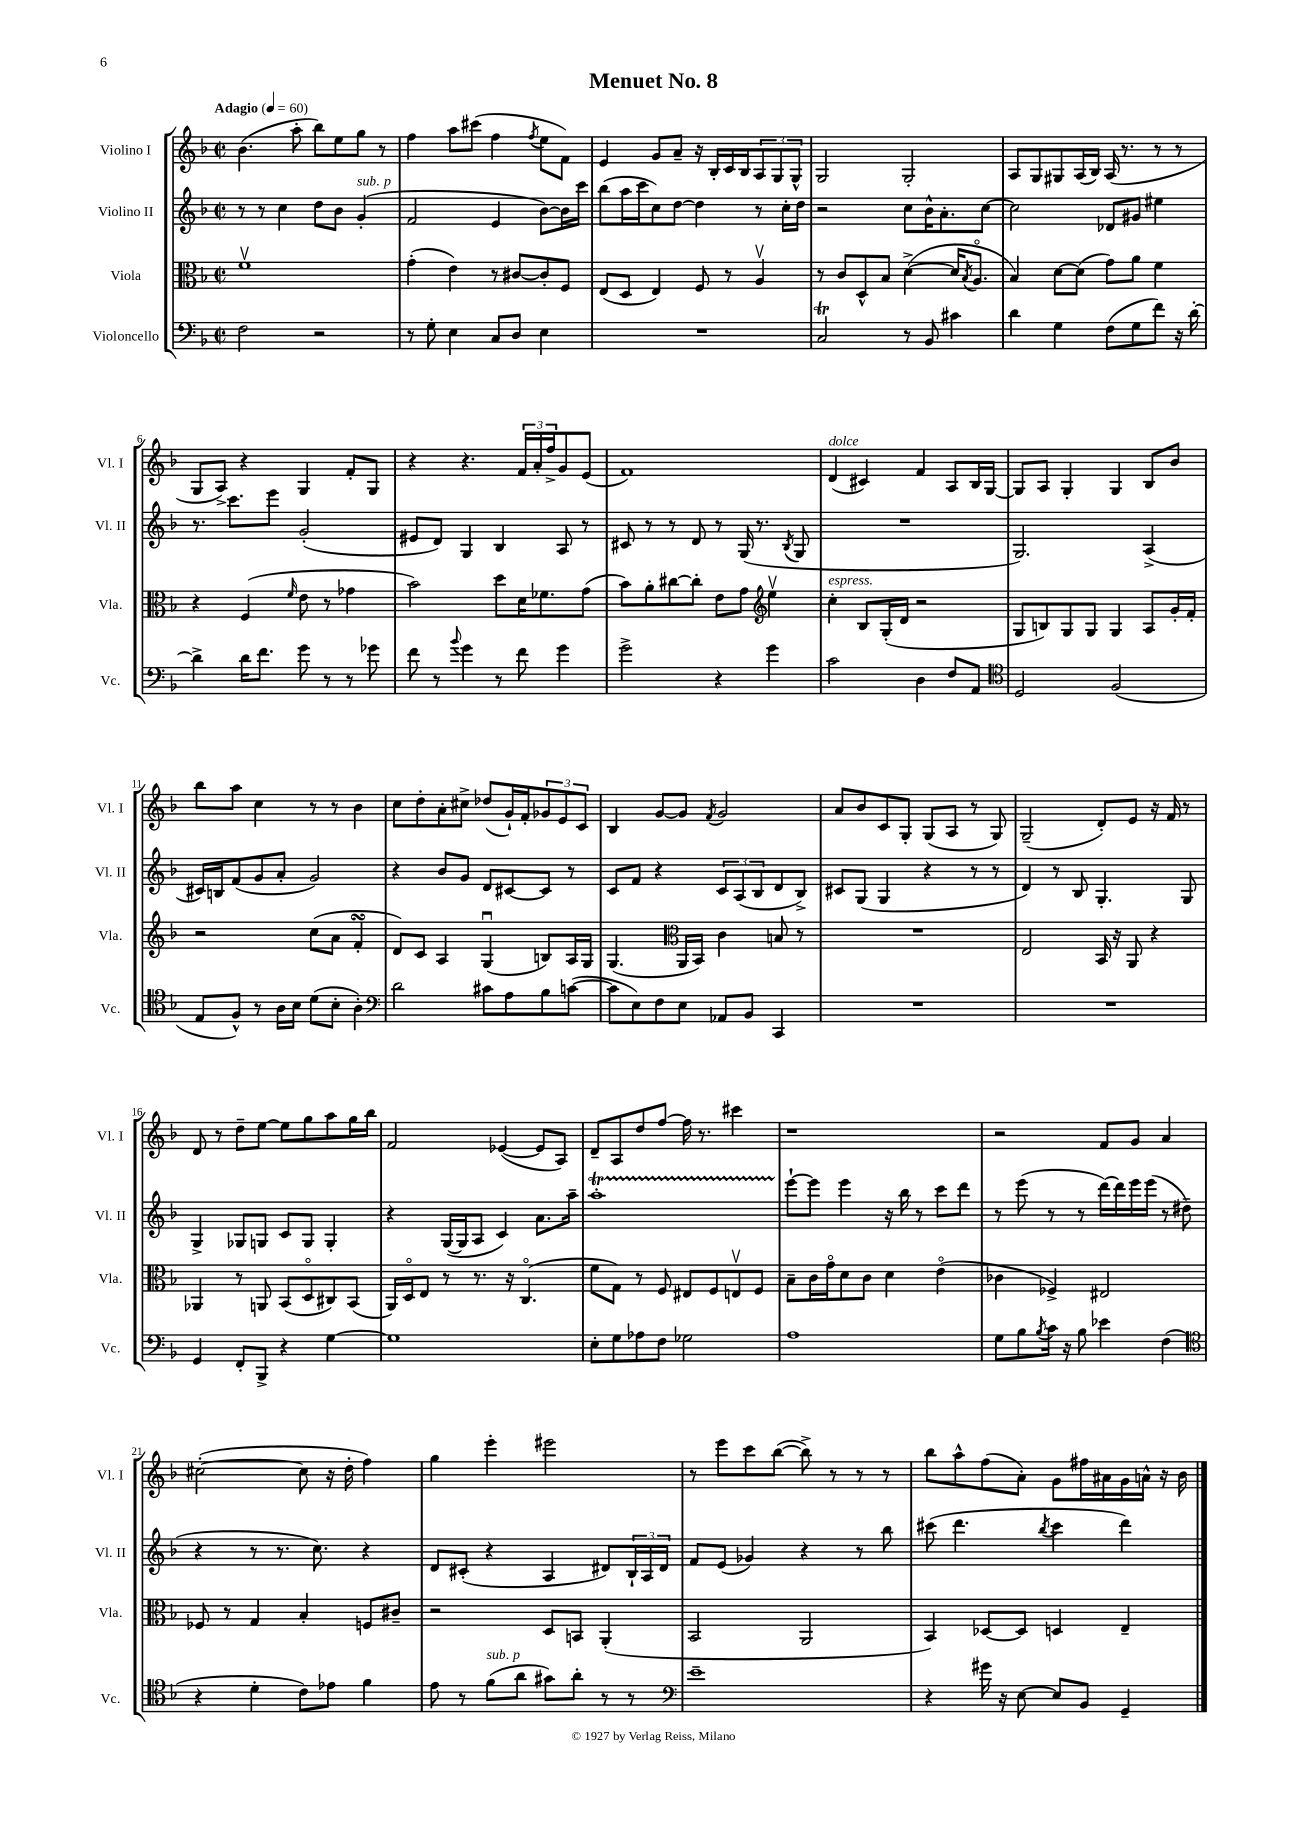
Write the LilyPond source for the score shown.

\header { title = "Menuet No. 8" }
<<
\new StaffGroup <<
\new Staff = "s0" \with { instrumentName = "Violino I" shortInstrumentName = "Vl. I" } {
    \clef treble \key f \major \defaultTimeSignature \time 2/2 \tempo "Adagio" 4 = 60
    bes'4.( a''8-. bes''8) e''8 g''8 r8 |
    f''4 a''8 cis'''8( f''4 \acciaccatura { f''8 } e''8 f'8) |
    e'4 g'8 a'8-- r16 bes16-. c'16 bes16 \tuplet 3/2 { a8 g8 g8-^ } |
    g2 g2-. |
    a8 g8 gis8 a16( bes16) a16( r8. r8 r8 |
    g8 a8->) r4 g4 f'8-. g8 |
    r4 r4. \tuplet 3/2 { f'16 a'16-. f''16-> } g'8 e'8( |
    f'1) |
    d'4^\markup { \italic "dolce" }( cis'4) f'4 a8 bes16 g16~ |
    g8 a8 g4-. g4 bes8 bes'8 |
    bes''8 a''8 c''4 r8 r8 bes'4 |
    c''8 d''8-. a'8-. cis''8-> des''8( g'16-!) f'16-. \tuplet 3/2 { ges'8 e'8 c'8 } |
    bes4 g'8~ g'8 \acciaccatura { f'8 } g'2 |
    a'8 bes'8 c'8 g8-. g8( a8 r8 g8) |
    g2--( d'8-.) e'8 r16 f'16 r8 |
    d'8 r8 d''8-- e''8~ e''8 g''8 a''8 g''16 bes''16 |
    f'2 ees'4~( ees'8 a8) |
    d'8-- a8 d''8 f''8~ f''16 r8. cis'''4 |
    r1 |
    r2 f'8 g'8 a'4 |
    cis''2~-.( cis''8 r16 d''16-. f''4) |
    g''4 e'''4-. eis'''2 |
    r8 e'''8 c'''8 bes''8~( bes''8->) r8 r8 r8 |
    bes''8 a''8-^ f''8( a'8-.) g'8 fis''16 ais'16 g'16 a'16-^ r16 bes'16 \bar "|." |
}
\new Staff = "s1" \with { instrumentName = "Violino II" shortInstrumentName = "Vl. II" } {
    \clef treble \key f \major \defaultTimeSignature \time 2/2
    r8 r8 c''4 d''8 bes'8 g'4-.^\markup { \italic "sub. p" }( |
    f'2 e'4 bes'8~) bes'16 c'''16 |
    bes''8( a''16 c'''16 c''8) d''8~ d''4 r8 c''16-. d''16 |
    r2 c''8 bes'16-^ a'8.-. c''8~ |
    c''2 des'8 gis'8 eis''4 |
    r8. c'''8. e'''8 g'2-.( |
    eis'8 d'8) g4 bes4 a8 r8 |
    cis'8 r8 r8 d'8 r8 g16( r8. \acciaccatura { bes8 } g8 |
    R1 |
    g2.) a4->( |
    cis'16) b16 f'8( g'8 a'8-. g'2) |
    r4 bes'8 g'8 d'8 cis'8~ cis'8 r8 |
    c'8 f'8 r4 \tuplet 3/2 { c'8 a8( bes8 } d'8 bes8->) |
    cis'8 g8( g4 r4 r8 r8 |
    d'4) r8 bes8 g4.-. g8 |
    g4-> ges8 g8 c'8 g8 g4-. |
    r4 g16~( g16 a8 c'4) a'8. a''16-- |
    a''1-.\startTrillSpan |
    e'''8~-!\stopTrillSpan e'''8 e'''4 r16 bes''16 r8 c'''8 d'''8 |
    r8 e'''8( r8 r8 d'''16~) d'''16 e'''16 e'''16( r8 dis''8-- |
    r4 r8 r8. c''8.) r4 |
    d'8 cis'8-.( r4 a4 dis'8) \tuplet 3/2 { bes16-! a16 dis'16 } |
    f'8 e'8( ges'4) r4 r8 bes''8 |
    cis'''8( d'''4. \acciaccatura { bes''8 } cis'''4 d'''4) \bar "|." |
}
\new Staff = "s2" \with { instrumentName = "Viola" shortInstrumentName = "Vla." } {
    \clef alto \key f \major \defaultTimeSignature \time 2/2
    f'1\upbow |
    g'4-.( e'4) r8 cis'8~ cis'8-. f8 |
    e8( d8 e4) f8 r8 a4\upbow |
    r8 c'8 d8-^ bes8 d'4~->( d'16 \acciaccatura { bes8 } a8.\flageolet |
    bes4) d'8~ d'8( g'8) a'8 f'4 |
    r4 f4( \grace { f'16 } e'8 r8 ges'4 |
    bes'2) d''8 d'16 fes'8. g'8( |
    bes'8) a'8-. cis''8~ cis''8-. e'8 g'8 \clef treble e''4\upbow |
    c''4-.^\markup { \italic "espress." } bes8 g16-.( d'16 r2 |
    g8 b8) g8 g8 g4 a8 g'16-. f'16-. |
    r2 c''8( a'8 f'4-.\turn |
    d'8) c'8 a4 g4\downbow( b8) a16 g16 |
    g4.( \clef alto a,16 bes,16) c'4 b8 r8 |
    R1 |
    e2 bes,16 r16 a,8 r4 |
    aes,4 r8 a,8 bes,8( d8\flageolet cis8) bes,8( |
    a,16) d16\flageolet e8 r8 r8. r16 c4.\flageolet( |
    f'8 g8) r8 f8 eis8 f8 e8\upbow f8 |
    bes8-- c'16 g'16\flageolet d'8 c'8 d'4 e'4\flageolet( |
    ces'4 fes4->) eis2 |
    fes8 r8 g4 bes4-. f8 cis'8-- |
    r2 d8 b,8 a,4-.( |
    bes,2 a,2 |
    bes,4) des8~ des8 d4 e4-- \bar "|." |
}
\new Staff = "s3" \with { instrumentName = "Violoncello" shortInstrumentName = "Vc." } {
    \clef bass \key f \major \defaultTimeSignature \time 2/2
    f2 r2 |
    r8 g8-. e4 c8 d8 e4 |
    R1 |
    c2\trill r8 bes,8 cis'4 |
    d'4 g4 f8( g8 f'8) r16 d'16~-. |
    d'4-> d'16 f'8. g'8 r8 r8 ges'8 |
    f'8 r8 \appoggiatura { bes'8 } g'4 r8 f'8 g'4 |
    g'2-> r4 g'4 |
    c'2 d4 f8 a,8 |
    \clef tenor d2 f2( |
    e8 f8-^) r8 a16 bes16 d'8( bes8-. a4-.) |
    \clef bass d'2 cis'8 a8 bes8 c'8~( |
    c'8 e8) f8 e8 aes,8 bes,8 c,4 |
    R1 |
    R1 |
    g,4 f,8-. bes,,8-> r4 g4~ |
    g1 |
    e8-. g8 aes8 f8 ges2 |
    a1 |
    g8 bes8 \acciaccatura { bes8 } c'16 r16 bes8 ees'4 f4( |
    \clef tenor r4 d'4-. c'8) ees'8 f'4 |
    e'8 r8 f'8^\markup { \italic "sub. p" }( a'8 gis'8) a'8-. r8 r8 |
    \clef bass e'1-- |
    r4 gis'16 r16 e8~ e8 bes,8 g,4-- \bar "|." |
}
>>
>>
